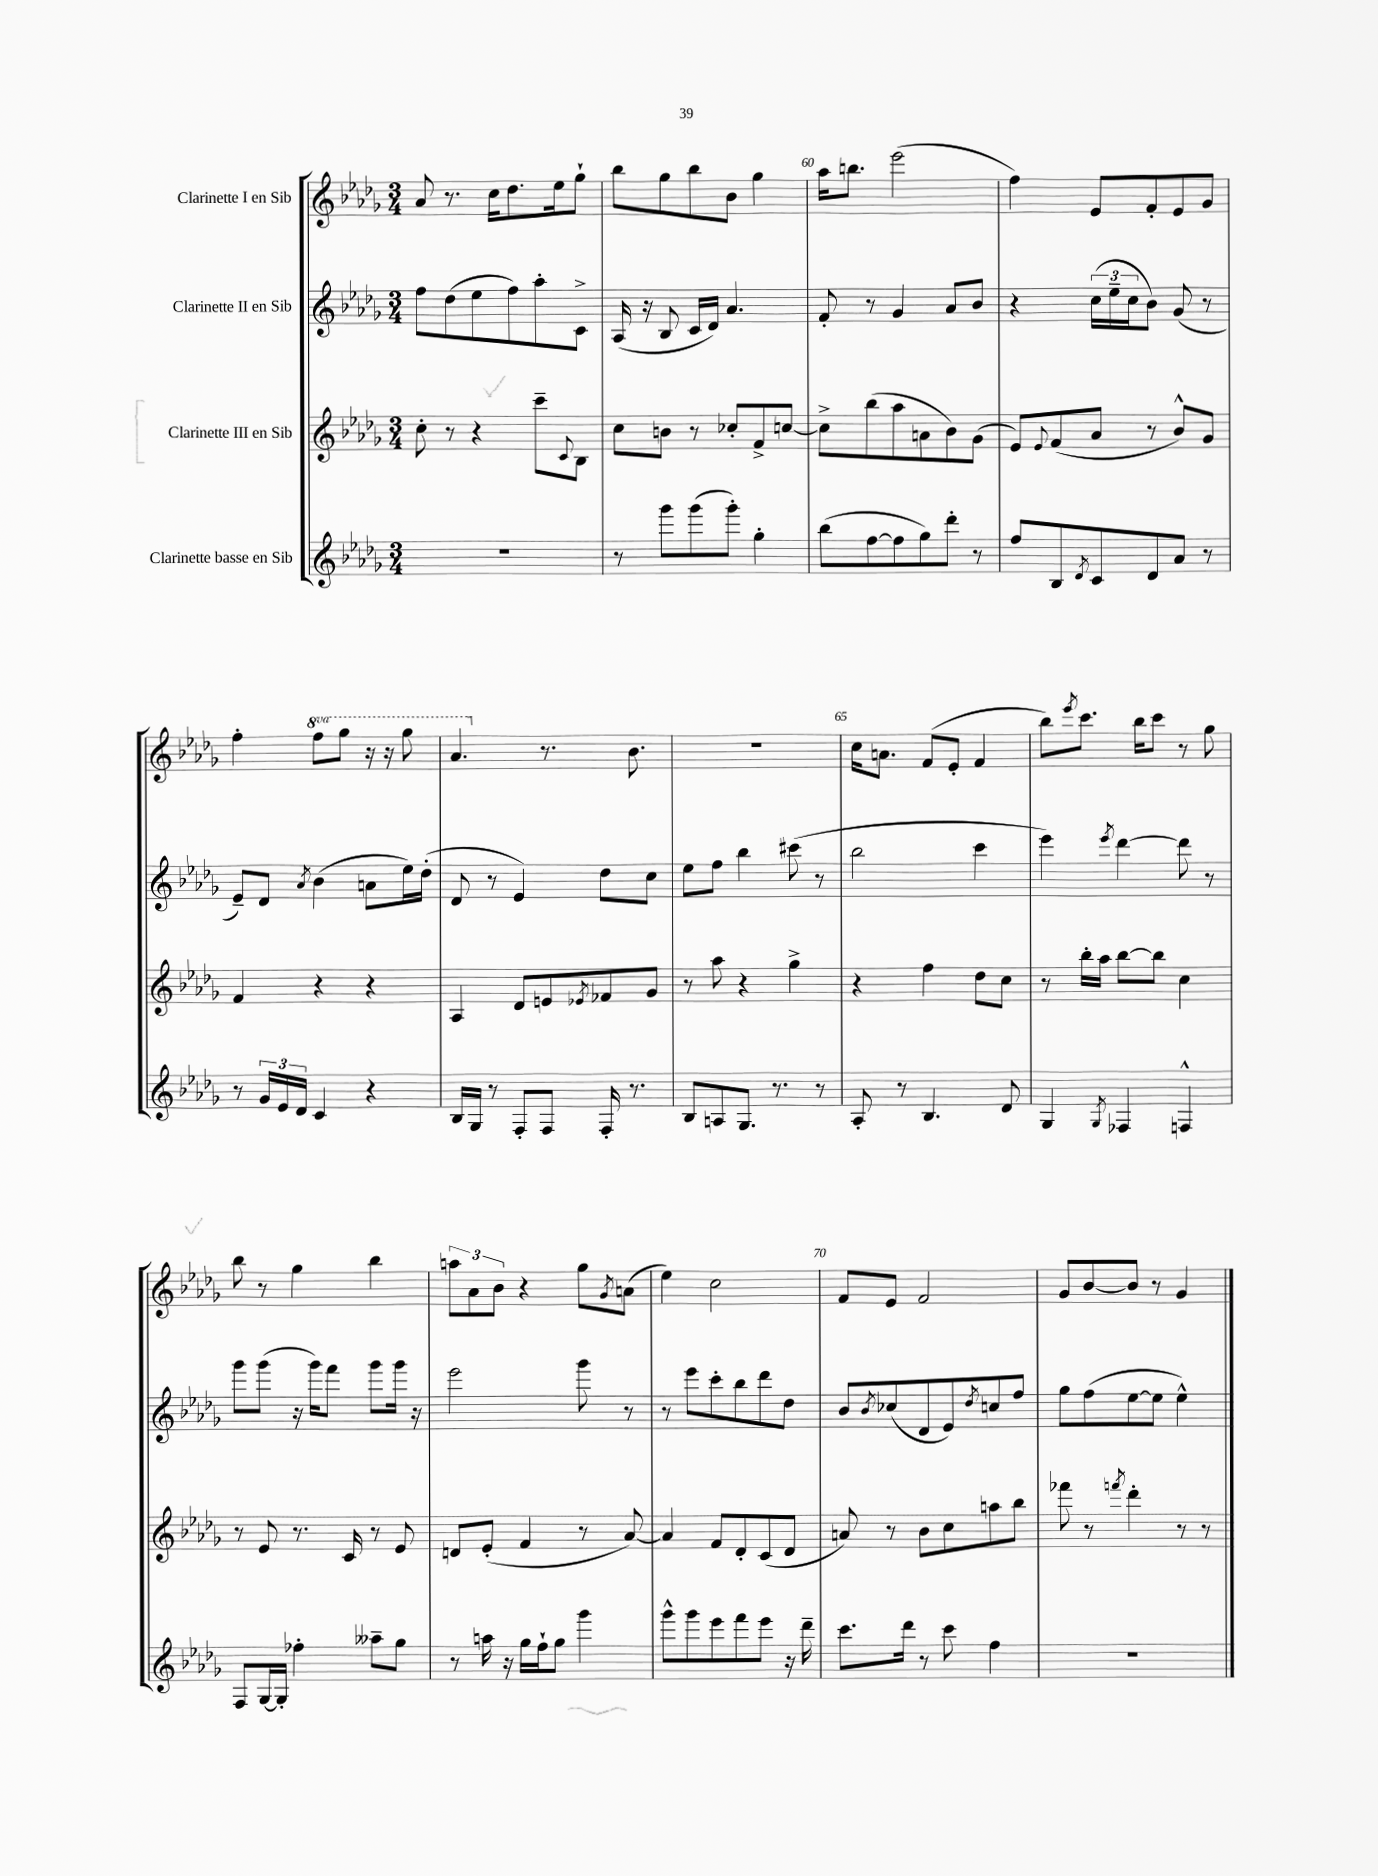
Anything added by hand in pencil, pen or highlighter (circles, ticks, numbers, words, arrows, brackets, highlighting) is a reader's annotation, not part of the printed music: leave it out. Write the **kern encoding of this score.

**kern	**kern	**kern	**kern
*part4	*part3	*part2	*part1
*staff4	*staff3	*staff2	*staff1
*I"Clarinette basse en Sib	*I"Clarinette III en Sib	*I"Clarinette II en Sib	*I"Clarinette I en Sib
*clefG2	*clefG2	*clefG2	*clefG2
*k[b-e-a-d-g-]	*k[b-e-a-d-g-]	*k[b-e-a-d-g-]	*k[b-e-a-d-g-]
*M3/4	*M3/4	*M3/4	*M3/4
=58	=58	=58	=58
2.r	8cc'\	8ff\L	8a-/
.	8r	(8dd-\	8.r
.	4r	8ee-\	.
.	.	.	16cc\KL
.	.	8ff\)	8.dd-\
.	8ccc~\L	8aa-'\	.
.	.	.	16ee-\k
.	8qqc/	.	.
.	8B-\J	8c^\J	8gg-`\J
=59	=59	=59	=59
8r	8cc\L	(16A-/	8bb-\L
.	.	16r	.
8ggg-\L	8bn\J	8B-/	8gg-\
(8ggg-\	8r	16c/LL	8bb-\
.	.	16d-/JJ)	.
8ggg-'\J)	8cc-X'/L	4.a-/	8b-\J
4gg-'\	8f^/	.	4gg-\
.	[8ccn/J	.	.
=60	=60	=60	=60
(8bb-\L	8cc^\L]	8f'/	16aa-\KL
.	.	.	8.bbn\J
[8ff\	(8bb-\	8r	.
8ff\]	8aa-\	4g-/	(2eee-\
8gg-\)	8an\	.	.
8ddd-'\J	8b-\)	8a-/L	.
8r	(8g-\J	8b-/J	.
=61	=61	=61	=61
8ff/L	8e-/L)	4r	4ff\)
.	8qqe-/	.	.
8B-/	(8f/	.	.
8qd-/	.	.	.
8c/	8a-/J	(24cc\LL	8e-/L
.	.	24ee-~\	.
.	.	24cc\J	.
8d-/	8r	8b-\J)	8f'/
8a-/J	8b-^^/L)	(8g-/	8e-/
8r	8g-/J	8r	8g-/J
!!LO:LB:g=z
=62	=62	=62	=62
8r	4f/	8e-~/L)	4ff'\
24g-/LL	.	8d-/J	.
24e-/	.	.	.
24d-/JJ	.	.	.
.	.	8qa-/	.
*	*	*	*8va
4c/	4r	(4b-\	8fff\L
.	.	.	8ggg-\J
4r	4r	8an\L	16r
.	.	.	16r
.	.	16ee-\L)	8ggg-\
.	.	(16dd-'\JJ	.
=63	=63	=63	=63
16B-/LL	4A-/	8d-/	4.aa-/
16G-/JJ	.	.	.
8r	.	8r	.
8F'/L	8d-/L	4e-/)	.
*	*	*	*X8va
8F/J	8en/	.	8.r
.	8qe-X/	.	.
16F'/	8f-X/	8dd-\L	.
8.r	.	.	8.b-\
.	8g-/J	8cc\J	.
=64	=64	=64	=64
8B-/L	8r	8ee-\L	2.r
8An/	8aa-\	8ff\J	.
8.G-/J	4r	4bb-\	.
8.r	.	.	.
.	4gg-^\	(8ccc#X\	.
8r	.	8r	.
=65	=65	=65	=65
8A-'/	4r	2bb-\	16cc\KL
.	.	.	8.an\J
8r	.	.	.
4.B-/	4ff\	.	(8f/L
.	.	.	8e-'/J
.	8dd-\L	4ccc\	4f/
8d-/	8cc\J	.	.
=66	=66	=66	=66
4G-/	8r	4eee-\)	8bb-\L)
.	.	.	8qeee-/
.	16bb-'\LL	.	8.ccc\J
.	16aa-\JJ	.	.
8qG-/	.	8qeee-/	.
4F-X/	[8bb-\L	[4ddd-\	.
.	.	.	16bb-\KL
.	8bb-\J]	.	8ccc\J
4Fn^^/	4cc\	8ddd-\]	8r
.	.	8r	8gg-\
!!LO:LB:g=z
=67	=67	=67	=67
8F/L	8r	8ggg-\L	8bb-\
[16G-/L	8e-/	(8ggg-\J	8r
16G-'/JJ]	.	.	.
4ff-X'\	8.r	16r	4gg-\
.	.	16ggg-\KL)	.
.	.	8fff\J	.
.	16c/	.	.
8aa--X~\L	8r	8ggg-\L	4bb-\
8gg-\J	8e-/	16ggg-\Jk	.
.	.	16r	.
=68	=68	=68	=68
8r	8dn/L	2eee-\	12aan\L
.	.	.	12a-\
16aan\	(8e-'/J	.	.
.	.	.	12b-\J
16r	.	.	.
16gg-\LL	4f/	.	4r
16ff`\J	.	.	.
8gg-\J	.	.	.
4ggg-\	8r	8ggg-\	8gg-\L
.	.	.	8qg-/
.	[8a-/)	8r	(8an\J
=69	=69	=69	=69
8ggg-^^\L	4a-/]	8r	4ee-\)
8ggg-\	.	8eee-\L	.
8eee-\	8f/L	8ccc'\	2cc\
8fff\	8d-'/	8bb-\	.
8eee-\J	(8c/	8ddd-\	.
16r	8d-/J	8dd-\J	.
16ddd-~\	.	.	.
=70	=70	=70	=70
8.ccc\L	8an/)	8b-/L	8f/L
.	.	8qb-/	.
.	8r	(8cc-X/	8e-/J
16ddd-\Jk	.	.	.
8r	8b-\L	8d-/	2f/
8ccc\	8cc\	8e-/)	.
.	.	8qdd-/	.
4ff\	8aan\	8ccn/	.
.	8bb-\J	8ff/J	.
=71	=71	=71	=71
2.r	8fff-X\	8gg-\L	8g-/L
.	8r	(8ff\	[8b-/
.	8qfffn/	.	.
.	4ddd-'\	[8ee-\	8b-/J]
.	.	8ee-\J]	8r
.	8r	4ee-^^\)	4g-/
.	8r	.	.
==	==	==	==
*-	*-	*-	*-
